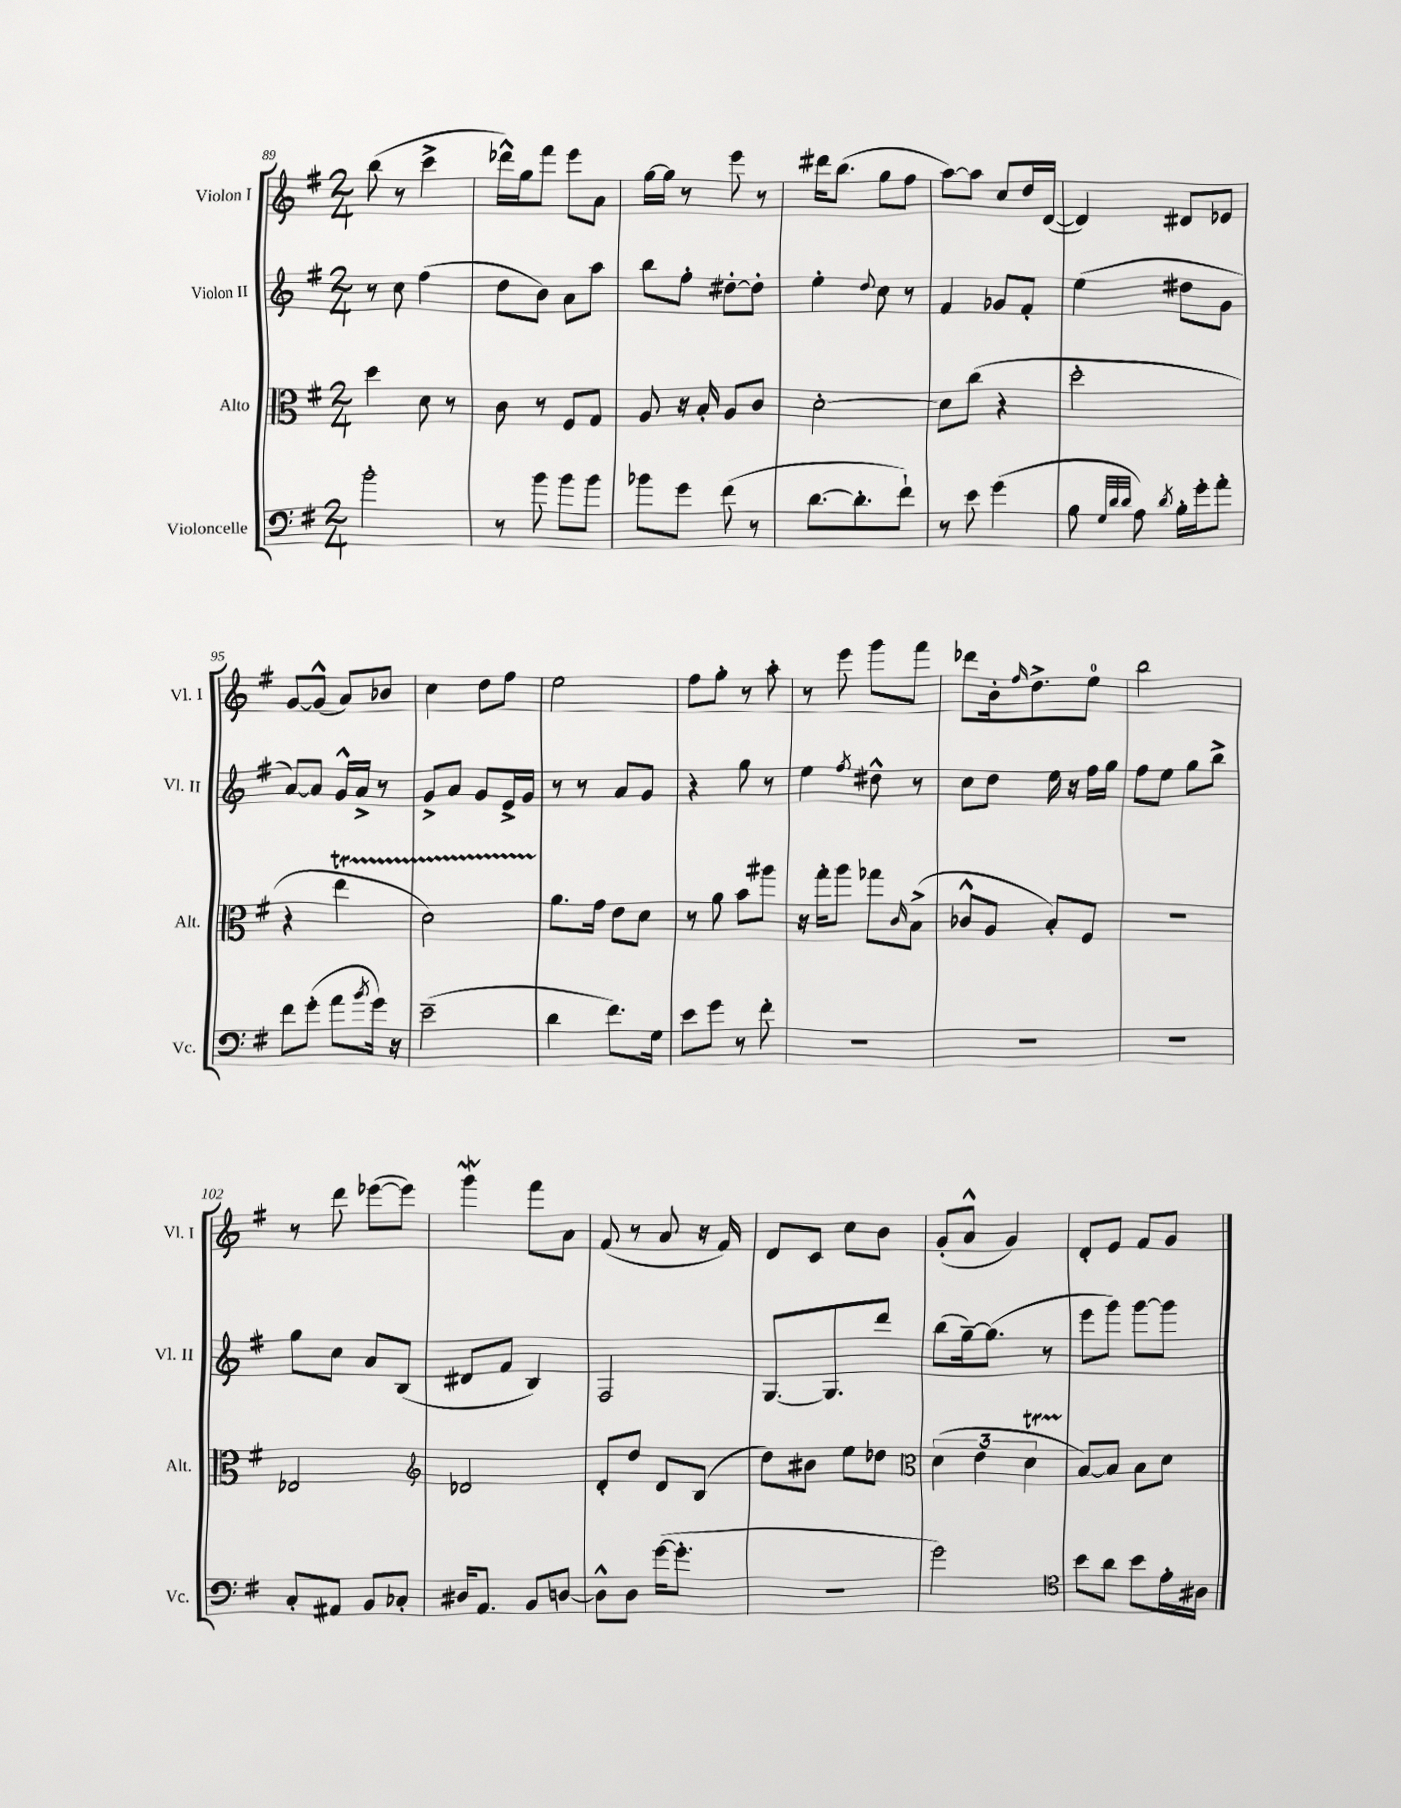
<<
\new StaffGroup <<
\new Staff = "s0" \with { instrumentName = "Violon I" shortInstrumentName = "Vl. I" } {
    \clef treble \key g \major \numericTimeSignature \time 2/4
    b''8( r8 c'''4-> |
    des'''16-^) g''16 fis'''8 e'''8 a'8 |
    g''16~ g''16 r8 e'''8 r8 |
    dis'''16 b''8.( g''8 fis''8 |
    a''8~) a''8 c''8 d''16 d'16~( |
    d'4) dis'8 ees'8 |
    g'8~ g'8-^( a'8) bes'8 |
    c''4 d''8 fis''8 |
    e''2 |
    fis''8 g''8-. r8 a''8-. |
    r8 e'''8 g'''8 fis'''8 |
    des'''8 b'16-. \grace { fis''16 } d''8.-> e''8-0 |
    b''2 |
    r8 d'''8 ees'''8~( ees'''8) |
    g'''4\mordent fis'''8 a'8 |
    fis'8( r8 a'8 r16 fis'16) |
    d'8 c'8 c''8 b'8 |
    g'8-.( a'8-^ g'4) |
    d'8-. e'8 fis'8 g'8 \bar "|." |
}
\new Staff = "s1" \with { instrumentName = "Violon II" shortInstrumentName = "Vl. II" } {
    \clef treble \key g \major \numericTimeSignature \time 2/4
    r8 c''8 fis''4( |
    d''8 b'8) a'8 a''8 |
    b''8 fis''8-. dis''8~-. dis''8-. |
    e''4-. \appoggiatura { d''8 } c''8 r8 |
    fis'4 ges'8 fis'8-. |
    e''4( dis''8 g'8 |
    a'8~) a'8 g'16-^ a'16-> r8 |
    g'8-> a'8 g'8 e'16-> g'16 |
    r8 r8 a'8 g'8 |
    r4 g''8 r8 |
    e''4 \acciaccatura { fis''8 } dis''8-^ r8 |
    c''8 d''8 e''16 r16 fis''16 g''16 |
    fis''8 e''8 g''8 b''8-> |
    g''8 c''8 a'8 b8( |
    dis'8 fis'8 b4) |
    fis2 |
    g8.~ g8. d'''8 |
    b''8( g''16~--) g''8.( r8 |
    e'''8 g'''8) g'''8~ g'''8 \bar "|." |
}
\new Staff = "s2" \with { instrumentName = "Alto" shortInstrumentName = "Alt." } {
    \clef alto \key g \major \numericTimeSignature \time 2/4
    d''4 d'8 r8 |
    c'8 r8 fis8 g8 |
    a8 r16 b16-. a8 c'8 |
    d'2~-. |
    d'8 c''8( r4 |
    d''2-. |
    r4 e''4\startTrillSpan |
    d'2) |
    a'8.\stopTrillSpan g'16 e'8 d'8 |
    r8 a'8 b'8 ais''8 |
    r16 g''16-. a''8 ges''8 \grace { c'16 } b8->( |
    ces'8-^ a8 b8-.) fis8 |
    r2 |
    ees2 |
    \clef treble des'2 |
    d'8-. d''8 d'8 b8( |
    d''8) bis'8 e''8 des''8 |
    \clef alto \tuplet 3/2 { d'4( e'4 d'4\startTrillSpan } |
    b8~\stopTrillSpan) b8 b8 d'8 \bar "|." |
}
\new Staff = "s3" \with { instrumentName = "Violoncelle" shortInstrumentName = "Vc." } {
    \clef bass \key g \major \numericTimeSignature \time 2/4
    b'2-. |
    r8 b'8 b'8 b'8 |
    bes'8 g'8 fis'8( r8 |
    d'8.~ d'8.-. fis'8-!) |
    r8 e'8 g'4( |
    b8 \grace { g32 d'32 d'32 } a8) \acciaccatura { d'8 } b16-. g'16-. a'8-. |
    fis'8 g'8-.( a'8 \acciaccatura { b'8 } g'16) r16 |
    e'2--( |
    d'4 fis'8.) g16 |
    e'8 g'8 r8 fis'8-. |
    R2 |
    R2 |
    R2 |
    c8-. ais,8 b,8 ces8-. |
    dis16 a,8. b,8 d8~ |
    d8-^ d8 g'16~( g'8.-. |
    R2 |
    g'2) |
    \clef tenor b'8 a'8 b'8 e'16-. ais16 \bar "|." |
}
>>
>>
\layout { \context { \Score currentBarNumber = #89 } }
